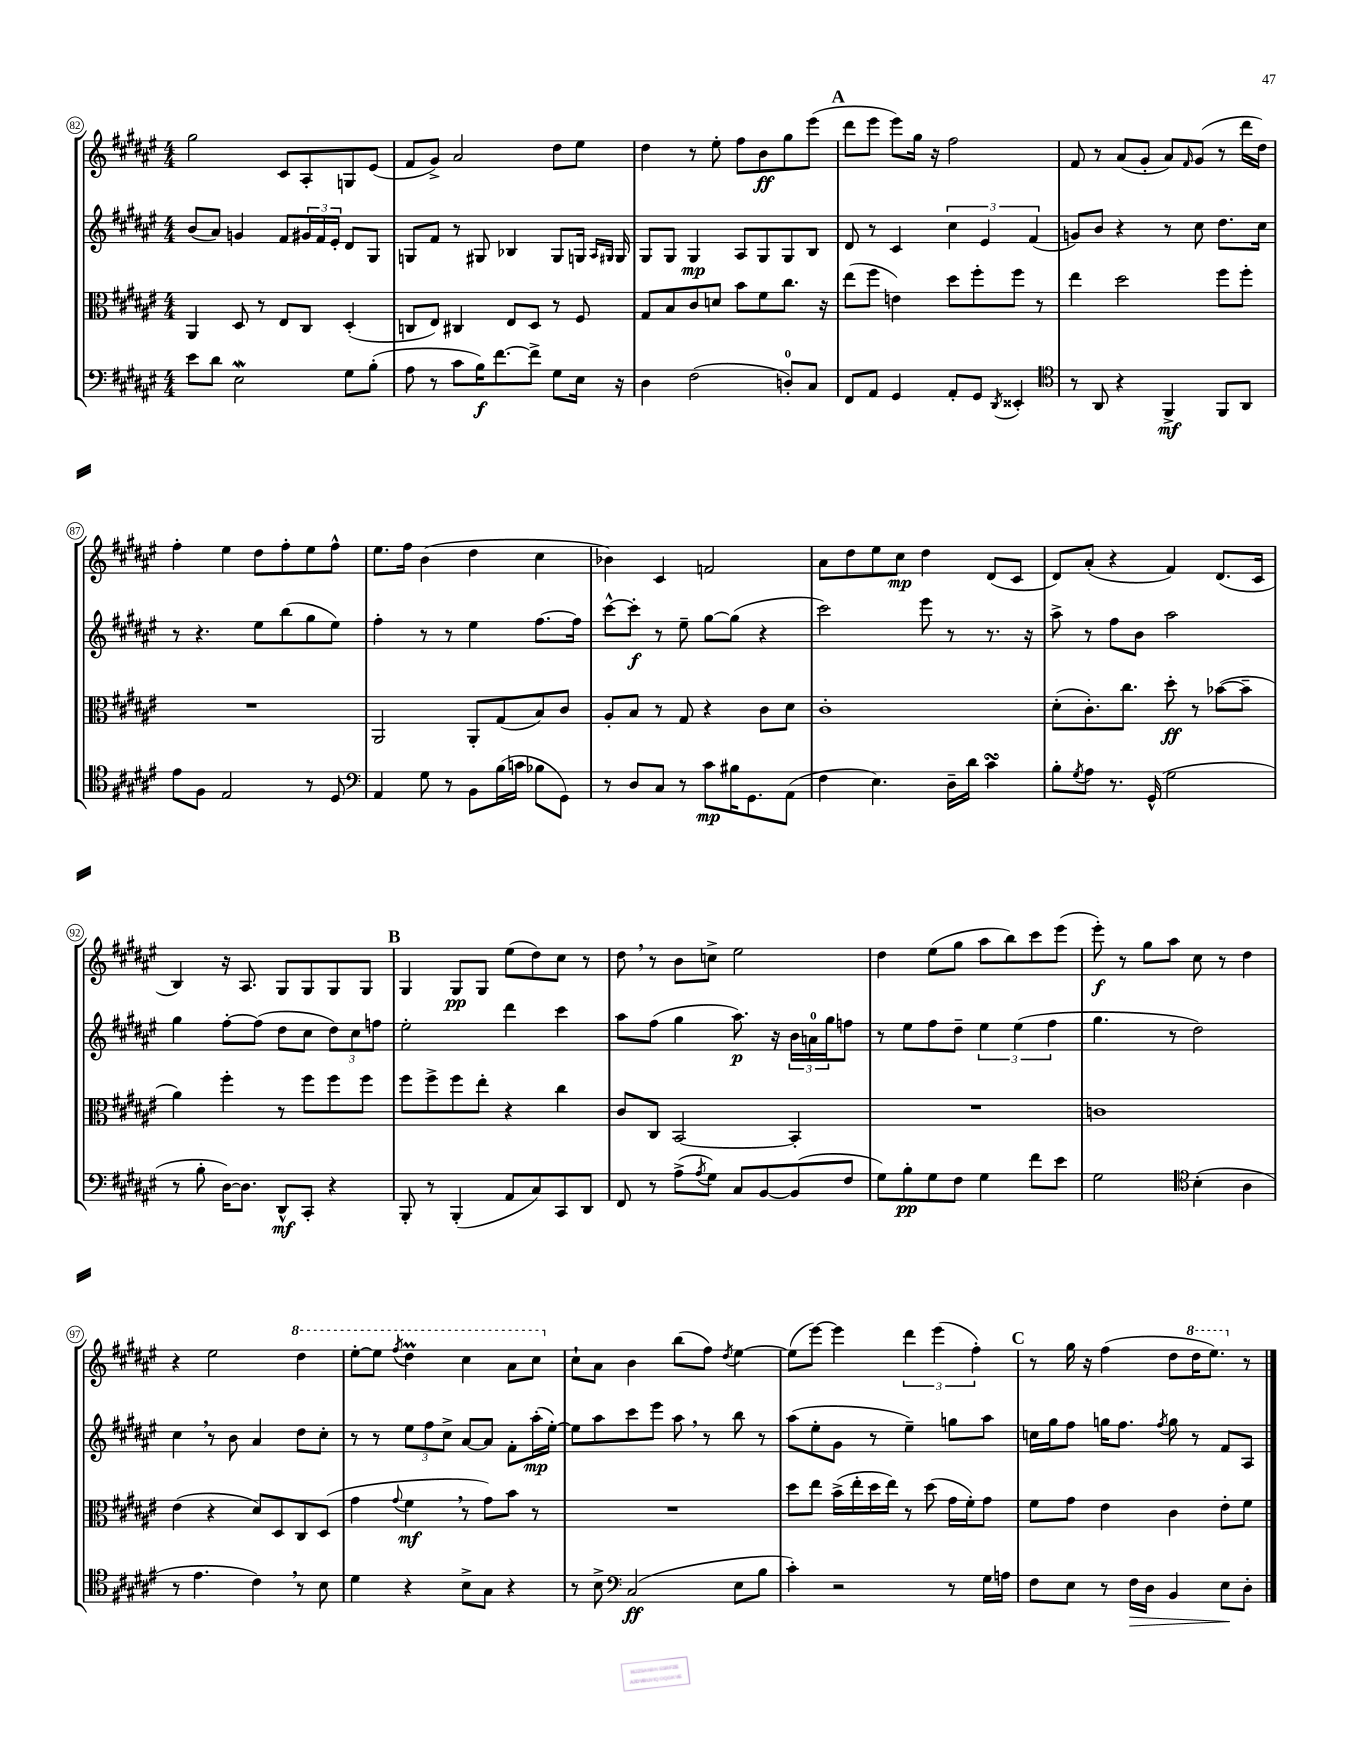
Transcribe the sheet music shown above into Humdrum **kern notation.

**kern	**dynam	**kern	**dynam	**kern	**dynam	**kern	**dynam
*part4	*part4	*part3	*part3	*part2	*part2	*part1	*part1
*staff4	*staff4	*staff3	*staff3	*staff2	*staff2	*staff1	*staff1
*clefF4	*	*clefC3	*	*clefG2	*	*clefG2	*
*k[f#c#g#d#a#e#]	*	*k[f#c#g#d#a#e#]	*	*k[f#c#g#d#a#e#]	*	*k[f#c#g#d#a#e#]	*
*M4/4	*	*M4/4	*	*M4/4	*	*M4/4	*
=82	=82	=82	=82	=82	=82	=82	=82
8e#\L	.	4AA#/	.	(8b/L	.	2gg#\	.
8d#\J	.	.	.	8a#/J)	.	.	.
2E#W\	.	8D#/	.	4gn/	.	.	.
.	.	8r	.	.	.	.	.
.	.	8E#/L	.	8f#/L	.	8c#/L	.
.	.	8C#/J	.	24g#X/L	.	8A#'/	.
.	.	.	.	24f#/	.	.	.
.	.	.	.	24e#'/JJ	.	.	.
8G#\L	.	(4D#'/	.	8d#/L	.	8Gn/	.
(8B'\J	.	.	.	8G#/J	.	(8e#/J	.
=83	=83	=83	=83	=83	=83	=83	=83
8A#\	.	8Cn/L	.	8Gn/L	.	8f#/L	.
8r	.	8E#/J)	.	8f#/J	.	8g#^/J)	.
8c#\L	.	4C#X/	.	8r	.	2a#/	.
16B\K)	f	.	.	8G#X/	.	.	.
[8.f#\	.	.	.	.	.	.	.
.	.	8E#/L	.	4B-X/	.	.	.
8f#^\J]	.	8D#/J	.	.	.	.	.
8G#\L	.	8r	.	8G#/L	.	8dd#\L	.
16E#\Jk	.	8F#/	.	16Gn/Jk	.	8ee#\J	.
.	.	.	.	16qqA#/LL	.	.	.
.	.	.	.	16qqG#X/JJ	.	.	.
16r	.	.	.	16G#/	.	.	.
=84	=84	=84	=84	=84	=84	=84	=84
4D#\	.	8G#/L	.	8G#/L	.	4dd#\	.
.	.	8B/	.	8G#/J	.	.	.
(2F#\	.	8c#/	.	4G#/	mp	8r	.
.	.	8dn/J	.	.	.	8ee#'\	.
.	.	8b\L	.	8A#/L	.	8ff#\L	.
.	.	8f#\	.	8G#/	.	8b\	ff
8Dn'/L)	.	8.cc#\J	.	8G#/	.	8gg#\	.
8C#/J	.	.	.	8B/J	.	(8eee#\J	.
.	.	16r	.	.	.	.	.
!!LO:REH:place=s1:t=A
=85	=85	=85	=85	=85	=85	=85	=85
8FF#/L	.	(8ee#\L	.	8d#/	.	8ddd#\L	.
8AA#/J	.	8ff#\J	.	8r	.	8eee#\J	.
4GG#/	.	4en\)	.	4c#/	.	8eee#\L)	.
.	.	.	.	.	.	16gg#\Jk	.
.	.	.	.	.	.	16r	.
8AA#'/L	.	8dd#\L	.	6cc#\	.	2ff#\	.
8GG#/J	.	8ff#'\	.	.	.	.	.
.	.	.	.	6e#/	.	.	.
8qDD#/	.	.	.	.	.	.	.
4EE##X'/	.	8ff#\J	.	.	.	.	.
.	.	.	.	(6f#/	.	.	.
.	.	8r	.	.	.	.	.
=86	=86	=86	=86	=86	=86	=86	=86
*clefC4	*	*	*	*	*	*	*
8r	.	4ee#\	.	8gn/L)	.	8f#/	.
8AA#/	.	.	.	8b/J	.	8r	.
4r	.	2dd#\	.	4r	.	(8a#/L	.
.	.	.	.	.	.	8g#'/J	.
4FF#^/	mf	.	.	8r	.	8a#/L)	.
.	.	.	.	.	.	16qqf#/	.
.	.	.	.	8cc#\	.	(8g#/J	.
8FF#/L	.	8ff#\L	.	8.dd#\L	.	8r	.
8AA#/J	.	8ff#'\J	.	.	.	16ddd#\LL	.
.	.	.	.	16cc#\Jk	.	16dd#\JJ)	.
!!LO:LB:g=z
=87	=87	=87	=87	=87	=87	=87	=87
8e#\L	.	1r	.	8r	.	4ff#'\	.
8F#\J	.	.	.	4.r	.	.	.
2E#/	.	.	.	.	.	4ee#\	.
.	.	.	.	8ee#\L	.	8dd#\L	.
.	.	.	.	(8bb\	.	8ff#'\	.
8r	.	.	.	8gg#\	.	8ee#\	.
8D#/	.	.	.	8ee#\J)	.	8ff#^^\J	.
=88	=88	=88	=88	=88	=88	=88	=88
*clefF4	*	*	*	*	*	*	*
4AA#/	.	2AA#/	.	4ff#'\	.	8.ee#\L	.
.	.	.	.	.	.	16ff#\Jk	.
8G#\	.	.	.	8r	.	(4b\	.
8r	.	.	.	8r	.	.	.
8BB\L	.	8AA#'/L	.	4ee#\	.	4dd#\	.
(16B\L	.	(8G#/	.	.	.	.	.
16cn\JJ	.	.	.	.	.	.	.
8B-X\L	.	8B/)	.	[8.ff#\L	.	4cc#\	.
8GG#\J)	.	8c#/J	.	.	.	.	.
.	.	.	.	16ff#\Jk]	.	.	.
=89	=89	=89	=89	=89	=89	=89	=89
8r	.	8A#'/L	.	[8ccc#^^\L	.	4b-X\)	.
8D#/L	.	8B/J	.	8ccc#'\J]	f	.	.
8C#/J	.	8r	.	8r	.	4c#/	.
8r	.	8G#/	.	8ee#~\	.	.	.
8c#\L	mp	4r	.	[8gg#\L	.	2fn/	.
16B#X\K	.	.	.	(8gg#\J]	.	.	.
8.GG#\	.	.	.	.	.	.	.
.	.	8c#\L	.	4r	.	.	.
(8AA#\J	.	8d#\J	.	.	.	.	.
=90	=90	=90	=90	=90	=90	=90	=90
4F#\	.	1c#'	.	2ccc#\)	.	8a#\L	.
.	.	.	.	.	.	8dd#\	.
4.E#\)	.	.	.	.	.	8ee#\	.
.	.	.	.	.	.	8cc#\J	mp
.	.	.	.	8eee#\	.	4dd#\	.
16D#~\LL	.	.	.	8r	.	.	.
16d#\JJ	.	.	.	.	.	.	.
4c#sSSS\	.	.	.	8.r	.	(8d#/L	.
.	.	.	.	.	.	8c#/J	.
.	.	.	.	16r	.	.	.
=91	=91	=91	=91	=91	=91	=91	=91
8B'\L	.	(8d#'\L	.	8aa#^\	.	8d#/L)	.
8qG#/	.	.	.	.	.	.	.
8A#\J	.	8.c#'\)	.	8r	.	(8a#'/J	.
8.r	.	.	.	8ff#\L	.	4r	.
.	.	8.cc#\J	.	.	.	.	.
.	.	.	.	8b\J	.	.	.
(16GG#^^/	.	.	.	.	.	.	.
2G#\	.	8dd#'\	ff	2aa#\	.	4f#/)	.
.	.	8r	.	.	.	.	.
.	.	([8b-X\L	.	.	.	(8.d#/L	.
.	.	8b-~\J]	.	.	.	.	.
.	.	.	.	.	.	16c#/Jk	.
!!LO:LB:g=z
=92	=92	=92	=92	=92	=92	=92	=92
8r	.	4a#\)	.	4gg#\	.	4B/)	.
8B'\	.	.	.	.	.	.	.
[16D#\KL)	.	4ff#'\	.	[8ff#'\L	.	16r	.
8.D#\J]	.	.	.	.	.	8.A#/	.
.	.	.	.	(8ff#\J]	.	.	.
8DD#^^/L	mf	8r	.	8dd#\L	.	8G#/L	.
8CC#'/J	.	8ff#\L	.	8cc#\J	.	8G#/	.
4r	.	8ff#\	.	12dd#\L)	.	8G#/	.
.	.	.	.	12cc#\	.	.	.
.	.	8ff#\J	.	.	.	8G#/J	.
.	.	.	.	12ffn\J	.	.	.
!!LO:REH:place=s1:t=B
=93	=93	=93	=93	=93	=93	=93	=93
8BBB'/	.	8ff#\L	.	2ee#'\	.	4G#/	.
8r	.	8ff#^\	.	.	.	.	.
(4BBB'/	.	8ff#\	.	.	.	8G#/L	pp
.	.	8ee#'\J	.	.	.	8G#/J	.
8AA#/L	.	4r	.	4ddd#\	.	(8ee#\L	.
8C#/)	.	.	.	.	.	8dd#\)	.
8CC#/	.	4cc#\	.	4ccc#\	.	8cc#\J	.
8DD#/J	.	.	.	.	.	8r	.
=94	=94	=94	=94	=94	=94	=94	=94
8FF#/	.	8c#/L	.	8aa#\L	.	8dd#,\	.
8r	.	8C#/J	.	(8ff#\J	.	8r	.
(8A#^\L	.	[2BB/	.	4gg#\	.	8b\L	.
8qA#/	.	.	.	.	.	.	.
8G#\J)	.	.	.	.	.	8ccn^\J	.
8C#/L	.	.	.	8.aa#\)	p	2ee#\	.
[8BB/	.	.	.	.	.	.	.
.	.	.	.	16r	.	.	.
(8BB/]	.	4BB'/]	.	24b\LL	.	.	.
.	.	.	.	24an\	.	.	.
.	.	.	.	24gg#\J	.	.	.
8F#/J	.	.	.	8ffn\J	.	.	.
=95	=95	=95	=95	=95	=95	=95	=95
8G#\L)	.	1r	.	8r	.	4dd#\	.
8B'\	pp	.	.	8ee#\L	.	.	.
8G#\	.	.	.	8ff#\	.	(8ee#\L	.
8F#\J	.	.	.	8dd#~\J	.	8gg#\J	.
4G#\	.	.	.	6ee#\	.	8aa#\L	.
.	.	.	.	.	.	8bb\)	.
.	.	.	.	(6ee#\	.	.	.
8f#\L	.	.	.	.	.	8ccc#\	.
.	.	.	.	6ff#\	.	.	.
8e#\J	.	.	.	.	.	(8eee#\J	.
=96	=96	=96	=96	=96	=96	=96	=96
2G#\	.	1cn	.	4.gg#\	.	8eee#'\)	f
.	.	.	.	.	.	8r	.
.	.	.	.	.	.	8gg#\L	.
.	.	.	.	8r	.	8aa#\J	.
*clefC4	*	*	*	*	*	*	*
(4B'\	.	.	.	2dd#\)	.	8cc#\	.
.	.	.	.	.	.	8r	.
4A#\	.	.	.	.	.	4dd#\	.
!!LO:LB:g=z
=97	=97	=97	=97	=97	=97	=97	=97
8r	.	(4e#\	.	4cc#,\	.	4r	.
4.e#\	.	.	.	.	.	.	.
.	.	4r	.	8r	.	2ee#\	.
.	.	.	.	8b\	.	.	.
4c#,\)	.	8d#/L)	.	4a#/	.	.	.
.	.	8D#/	.	.	.	.	.
*	*	*	*	*	*	*8va	*
8r	.	8C#/	.	8dd#\L	.	4ddd#\	.
8B\	.	(8D#/J	.	8cc#'\J	.	.	.
=98	=98	=98	=98	=98	=98	=98	=98
4d#\	.	4g#\	.	8r	.	[8eee#'\L	.
.	.	.	.	8r	.	8eee#\J]	.
.	.	8qqg#/	.	.	.	8qfff#/	.
4r	.	4f#,\	mf	12ee#\L	.	4ddd#M\	.
.	.	.	.	12ff#\	.	.	.
.	.	.	.	12cc#^\J	.	.	.
8B^\L	.	8r	.	[8a#/L	.	4ccc#\	.
8G#\J	.	8g#\L)	.	8a#/J]	.	.	.
4r	.	8b\J	.	8f#'\L	.	8aa#\L	.
.	.	8r	.	(16aa#'\L	mp	8ccc#\J	.
.	.	.	.	[16ee#'\JJ)	.	.	.
=99	=99	=99	=99	=99	=99	=99	=99
*	*	*	*	*	*	*X8va	*
8r	.	1r	.	8ee#\L]	.	8cc#`\L	.
8B^\	.	.	.	8aa#\	.	8a#\J	.
*clefF4	*	*	*	*	*	*	*
(2C#/	ff	.	.	8ccc#\	.	4b\	.
.	.	.	.	8eee#\J	.	.	.
.	.	.	.	8aa#,\	.	(8bb\L	.
.	.	.	.	8r	.	8ff#\J)	.
.	.	.	.	.	.	8qdd#/	.
8E#\L	.	.	.	8bb\	.	[4ee#\	.
8B\J	.	.	.	8r	.	.	.
=100	=100	=100	=100	=100	=100	=100	=100
4c#'\)	.	8dd#\L	.	(8aa#\L	.	(8ee#\L]	.
.	.	8ee#\J	.	8ee#'\	.	[8eee#\J)	.
2r	.	(16b^\LL	.	8g#\J	.	4eee#\]	.
.	.	16ee#'\	.	.	.	.	.
.	.	16dd#\	.	8r	.	.	.
.	.	16ee#\JJ)	.	.	.	.	.
.	.	8r	.	4ee#~\)	.	6ddd#\	.
.	.	(8dd#\	.	.	.	.	.
.	.	.	.	.	.	(6eee#\	.
8r	.	16g#\LL	.	8ggn\L	.	.	.
.	.	16f#'\J)	.	.	.	.	.
.	.	.	.	.	.	6ff#'\)	.
16G#\LL	.	8g#\J	.	8aa#\J	.	.	.
16An\JJ	.	.	.	.	.	.	.
!!LO:REH:place=s1:t=C
=101	=101	=101	=101	=101	=101	=101	=101
8F#\L	.	8f#\L	.	16ccn\LL	.	8r	.
.	.	.	.	16gg#\J	.	.	.
8E#\J	.	8g#\J	.	8ff#\J	.	16gg#\	.
.	.	.	.	.	.	16r	.
8r	.	4e#\	.	16ggn\KL	.	(4ff#\	.
.	.	.	.	8.ff#\J	.	.	.
!	!LO:HP:b	!	!	!	!	!	!
16F#\LL	>	.	.	.	.	.	.
16D#\JJ	.	.	.	.	.	.	.
.	.	.	.	8qff#/	.	.	.
4BB/	.	4c#\	.	8gg\	.	8dd#\L	.
*	*	*	*	*	*	*8va	*
.	.	.	.	8r	.	16ddd#\K	.
.	.	.	.	.	.	8.eee#\J)	.
8E#\L	.	8e#'\L	.	8f#/L	.	.	.
*	*	*	*	*	*	*X8va	*
8D#'\J	]	8f#\J	.	8A#/J	.	8r	.
==	==	==	==	==	==	==	==
*-	*-	*-	*-	*-	*-	*-	*-
